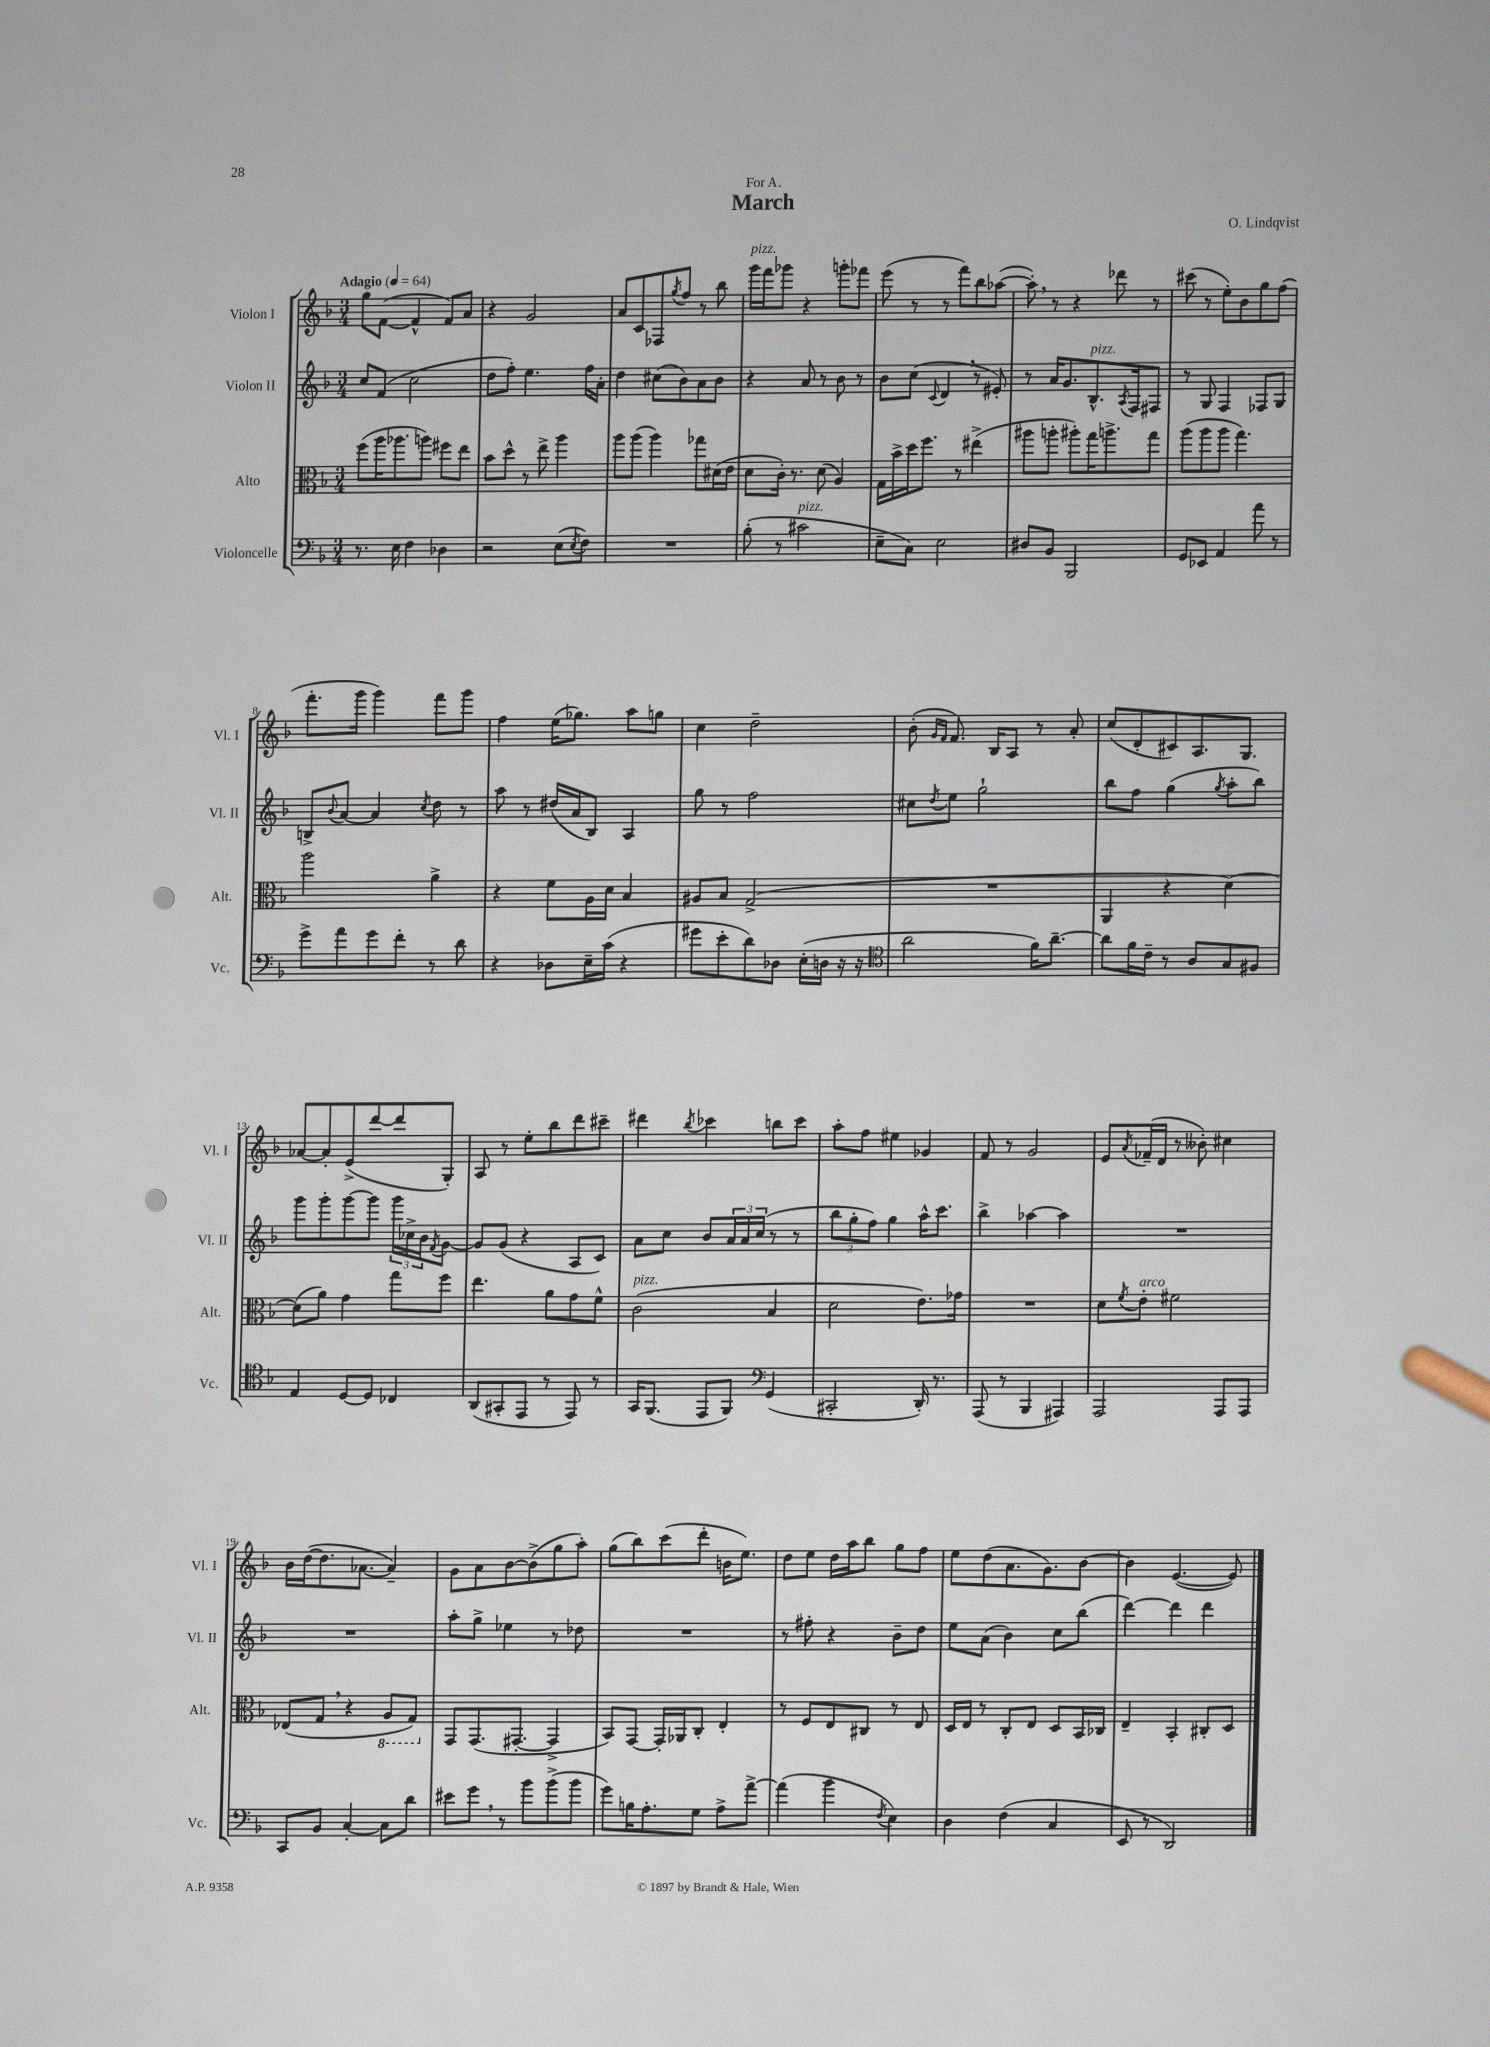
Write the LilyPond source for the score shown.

\header { title = "March" composer = "O. Lindqvist" dedication = "For A." }
<<
\new StaffGroup <<
\new Staff = "s0" \with { instrumentName = "Violon I" shortInstrumentName = "Vl. I" } {
    \clef treble \key f \major \numericTimeSignature \time 3/4 \tempo "Adagio" 4 = 64
    g''8 f'8~( f'4-^ f'8) a'8 |
    r4 g'2 |
    a'8 c'8 fes8 \acciaccatura { g''8 } f''8 r8 bes''8 |
    g'''16^\markup { \italic "pizz." } f'''16 ges'''8 r4 g'''8-. fes'''8 |
    e'''8( r8 r8 f'''8) bes''8 aes''8~( |
    aes''8-.) \breathe r8 r4 des'''8 r8 |
    cis'''8( r8 e''8-.) bes'8 g''8 f''8( |
    f'''8.-. g'''16 g'''4) f'''8 g'''8 |
    f''4 e''16( ges''8.) a''8 g''8 |
    c''4 d''2-- |
    bes'8-.( \grace { g'16 f'16 } f'8.) bes16 a8 r8 a'8-. |
    c''8( d'8-. cis'8) a8. g8. |
    aes'8~ aes'8-. e'8->( d'''8~ d'''8 g8-.) |
    a8 r8 e''8-. bes''8 d'''8 cis'''8-- |
    dis'''4 \acciaccatura { bes''8 } ces'''4 b''8 ces'''8 |
    a''8-. f''8 eis''4 ges'4 |
    f'8 r8 g'2 |
    e'8 \acciaccatura { a'8 } fes'16--( d'16 r8 beses'8-.) cis''4 |
    bes'16 d''16~( d''8. aes'8.~ aes'4--) |
    g'8 a'8 bes'8~ bes'8->( g''8 a''8-.) |
    g''8( bes''8) c'''8( d'''8-. b'16 e''8.) |
    d''8 e''8 d''16 a''16 bes''8 g''8 f''8 |
    e''8 d''8( a'8. g'8.) bes'8~ |
    bes'4 e'4.~( e'8) \bar "|." |
}
\new Staff = "s1" \with { instrumentName = "Violon II" shortInstrumentName = "Vl. II" } {
    \clef treble \key f \major \numericTimeSignature \time 3/4
    c''8 f'8( c''2 |
    d''8 f''8-.) e''4. f''16 a'16-. |
    d''4 cis''8( bes'8) a'8 bes'8 |
    r4 a'8 r8 bes'8 r8 |
    bes'8 c''8( \appoggiatura { c'8 } d'4 \breathe r8 eis'8-.) |
    r8 a'16 g'8. bes8.-^^\markup { \italic "pizz." } \acciaccatura { a8 } f16 fis8 |
    r8 g8 f4 fes8 g8 |
    b8-> \appoggiatura { bes'8 } a'8~ a'4 \acciaccatura { c''8 } d''8 r8 |
    a''8 r8 dis''16( a'16 bes8) a4 |
    g''8 r8 f''2 |
    cis''8 \acciaccatura { d''8 } e''8 g''2-! |
    bes''8 f''8 g''4( \acciaccatura { g''8 } a''8-. bes''8) |
    g'''8 g'''8-. g'''8~ g'''8 \tuplet 3/2 { g'''16 ces''16-> bes'16 } \acciaccatura { f'8 } g'8~ |
    g'8 g'8( r4 a8 c'8) |
    a'8 c''8 bes'8 \tuplet 3/2 { a'16 a'16 c''16( } r8 r8 |
    \tuplet 3/2 { bes''8 g''8-. f''8) } g''4 a''16-^ c'''8. |
    bes''4-> aes''4~ aes''4 |
    R2. |
    R2. |
    a''8-. g''8-> ees''4 r8 des''8 |
    R2. |
    r8 fis''8-. r4 bes'8-- d''8 |
    e''8 a'8( bes'4) c''8 bes''8( |
    d'''4~) d'''4 d'''4 \bar "|." |
}
\new Staff = "s2" \with { instrumentName = "Alto" shortInstrumentName = "Alt." } {
    \clef alto \key f \major \numericTimeSignature \time 3/4
    f''8( a''16 aes''8. a''8) fis''8 e''8 |
    bes'8 d''8-^ r8 e''8-> a''4 |
    a''8 a''8( a''4) ges''8 dis'16( e'16 |
    d'8 c'16-.) r8. d'8( a4) |
    g16 bes'16-> d''16 f''8. r8 eis''4->( |
    ais''8 a''8-. ais''8-.) g''16 a''8.-> g''8 |
    a''8( a''8 a''8 g''4.) |
    a''2 a'4-> |
    r4 f'8 a16 d'16 bes4 |
    ais8 bes8 g2->( |
    R2. |
    a,4 r4 d'4~) |
    d'8( a'8) g'4 g''8 f''8 |
    e''4. a'8 g'8 f'8-^ |
    c'2^\markup { \italic "pizz." }( bes4 |
    d'2 e'8.) ges'16 |
    R2. |
    d'8 \acciaccatura { f'8 } e'8-.^\markup { \italic "arco" } fis'2 |
    ees8( g8 \breathe r4 \ottava #-1 a,8 g,8) \ottava #0 |
    g,8 g,8.( gis,8.~-. gis,4-> |
    bes,8) g,8~ g,16-. aes,16 c8-. e4-. |
    r8 f8 e8 cis8 r8 e8 |
    d16 e16 r8 c8-. e8 d8 bes,16 ces16 |
    e4-- bes,4-. cis8-. d8 \bar "|." |
}
\new Staff = "s3" \with { instrumentName = "Violoncelle" shortInstrumentName = "Vc." } {
    \clef bass \key f \major \numericTimeSignature \time 3/4
    r8. e16 f4 des4 |
    r2 e8( \acciaccatura { e8 } f8) |
    R2. |
    bes8-.( r8 cis'2^\markup { \italic "pizz." } |
    e8-- c8) e2 |
    dis8 bes,8 bes,,2 |
    g,8 ees,8 a,4 a'8 r8 |
    g'8-> a'8 g'8 f'8-. r8 d'8 |
    r4 des8 e16-- c'16( r4 |
    gis'8 e'8-. d'8) des8 e16-.( d16 r16 r16 |
    \clef tenor a'2 f'16) a'8.~-- |
    a'8 f'16 c'16-- r8 a8 g8 fis8 |
    e4 d8~ d8 ces4 |
    a,8( gis,8-. e,8 r8 e,8) r8 |
    g,16 f,8.( e,8 f,8) \clef bass g,4( |
    cis,2-. d,16-.) r8. |
    a,,8( r8 bes,,4 ais,,4) |
    a,,2 a,,8 a,,8 |
    c,8 bes,8 c4~-. c8 d'8 |
    eis'8 g'8 \breathe r8 bes'8 bes'8->( bes'8 |
    g'8) b16 a8.-. g8 a8-> a'8~-> |
    a'4( bes'4 \acciaccatura { f8 } e4) |
    d4 f4( c4 |
    e,8 r8 d,2) \bar "|." |
}
>>
>>
